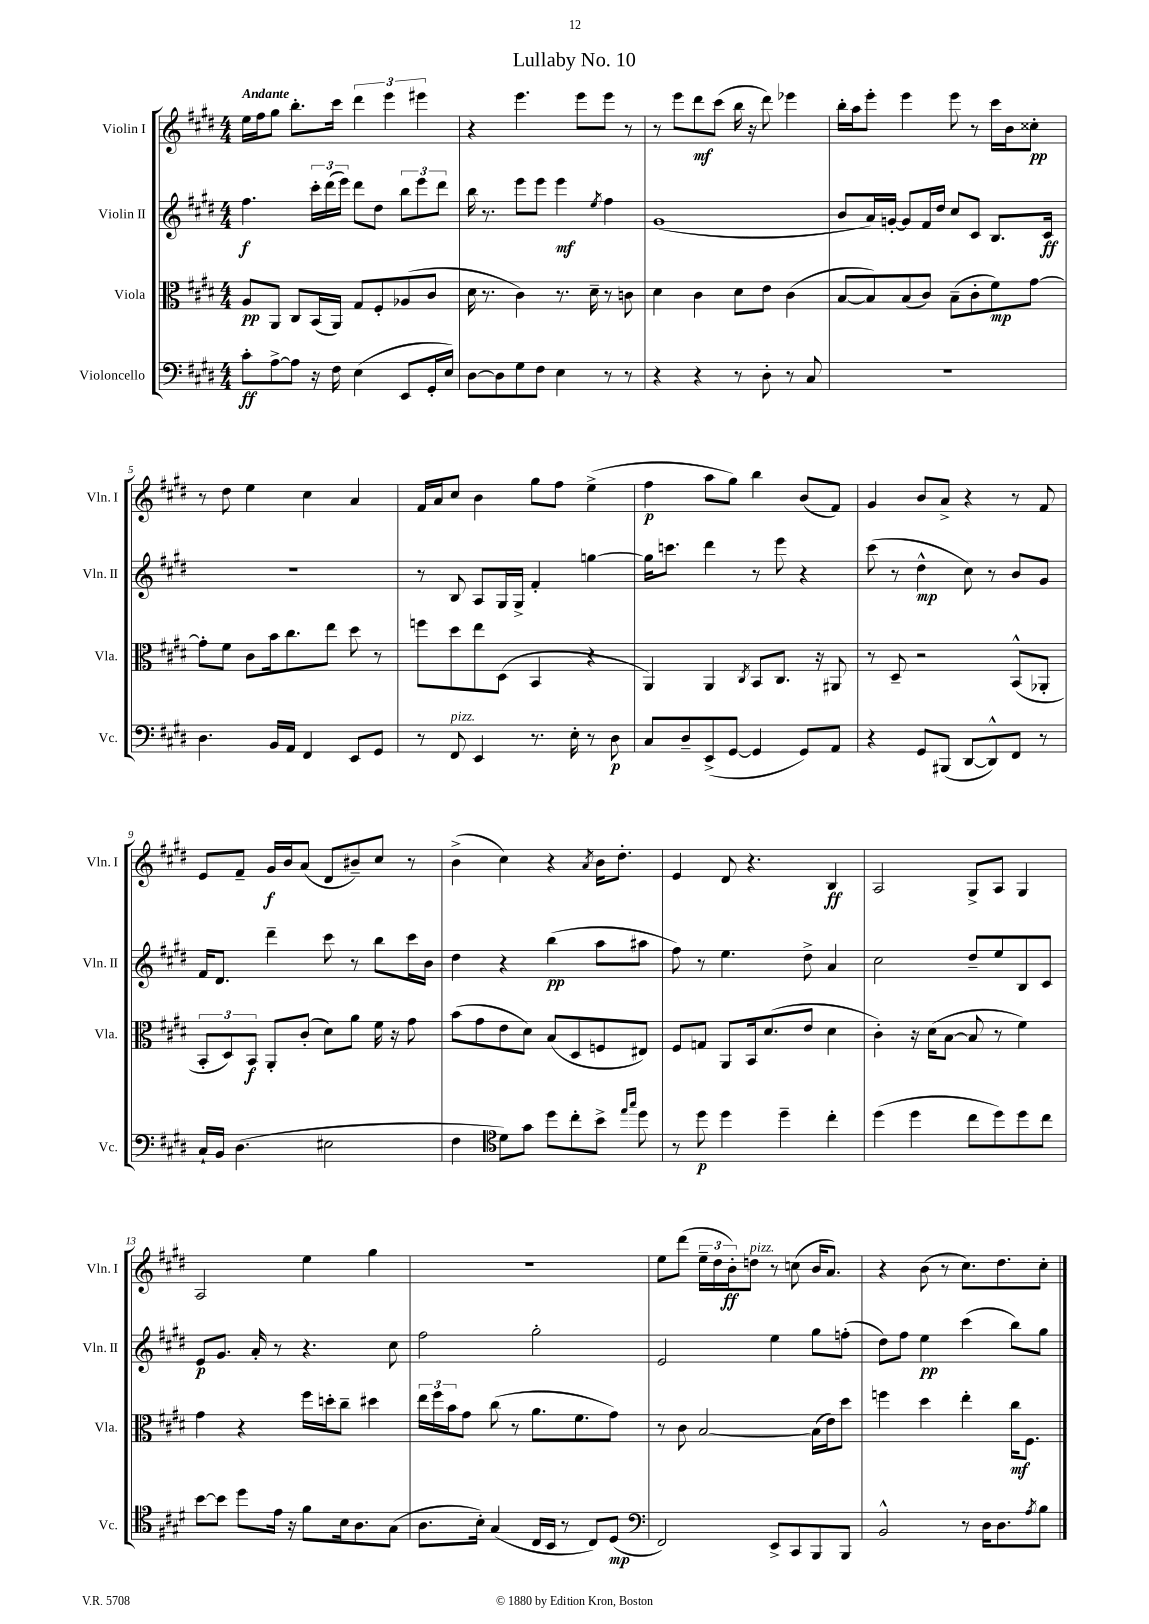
\header { title = "Lullaby No. 10" }
<<
\new StaffGroup <<
\new Staff = "s0" \with { instrumentName = "Violin I" shortInstrumentName = "Vln. I" } {
    \clef treble \key e \major \numericTimeSignature \time 4/4 \tempo "Andante"
    e''16 fis''16 gis''8 b''8.-. cis'''16 \tuplet 3/2 { dis'''4 e'''4 eis'''4 } |
    r4 e'''4. e'''8 e'''8 r8 |
    r8 e'''8 dis'''8\mf cis'''8( b''16 r16 dis'''8) ees'''4 |
    b''16-. a''16 e'''8-. e'''4 e'''8 r8 cis'''16 b'16 cisis''8-.\pp |
    r8 dis''8 e''4 cis''4 a'4 |
    fis'16 a'16 cis''8 b'4 gis''8 fis''8 e''4->( |
    fis''4\p a''8 gis''8) b''4 b'8( fis'8) |
    gis'4 b'8 a'8-> r4 r8 fis'8 |
    e'8 fis'8-- gis'16\f b'16 a'8( dis'8 bis'8--) cis''8 r8 |
    b'4->( cis''4) r4 \acciaccatura { a'8 } b'16 dis''8.-. |
    e'4 dis'8 r4. b4\ff |
    a2 gis8-> a8 gis4 |
    a2 e''4 gis''4 |
    R1 |
    e''8 dis'''8( \tuplet 3/2 { e''16-- dis''16 b'16-.\ff) } d''8^\markup { \italic "pizz." } r8 c''8( b'16 a'8.) |
    r4 b'8( r8 cis''8.) dis''8. cis''8-. \bar "|." |
}
\new Staff = "s1" \with { instrumentName = "Violin II" shortInstrumentName = "Vln. II" } {
    \clef treble \key e \major \numericTimeSignature \time 4/4
    fis''4.\f \tuplet 3/2 { cis'''16-. dis'''16( e'''16) } dis'''8 dis''8 \tuplet 3/2 { b''8 e'''8 dis'''8 } |
    b''16 r8. e'''8 e'''8 e'''4\mf \acciaccatura { e''8 } fis''4 |
    gis'1( |
    b'8 a'16) g'16~-. g'8 fis'16 dis''16 cis''8 cis'8 b8. cis'16\ff |
    R1 |
    r8 b8 a8 gis16 gis16-> fis'4-. g''4~ |
    g''16 c'''8. dis'''4 r8 e'''8 r4 |
    cis'''8( r8 dis''4-^\mp cis''8) r8 b'8 gis'8 |
    fis'16 dis'8. dis'''4-- cis'''8 r8 b''8 cis'''16 b'16 |
    dis''4 r4 b''4\pp( a''8 ais''8 |
    fis''8) r8 e''4. dis''8-> a'4 |
    cis''2 dis''8-- e''8 b8 cis'8 |
    e'8\p gis'8. a'16-. r8 r4. cis''8 |
    fis''2 gis''2-. |
    e'2 e''4 gis''8 f''8-.( |
    dis''8) fis''8 e''4\pp cis'''4( b''8) gis''8 \bar "|." |
}
\new Staff = "s2" \with { instrumentName = "Viola" shortInstrumentName = "Vla." } {
    \clef alto \key e \major \numericTimeSignature \time 4/4
    a8\pp a,8 cis8 b,16( a,16) gis8 fis8-. aes8( cis'8 |
    dis'16 r8. cis'4) r8. dis'16-- r8 c'8 |
    dis'4 cis'4 dis'8 e'8 cis'4( |
    b8~ b8) b8( cis'8) b8--( cis'8-. fis'8\mp) gis'8~ |
    gis'8-. fis'8 cis'8 b'16 cis''8. e''8 dis''8 r8 |
    f''8 dis''8 e''8 dis8( b,4 r4 |
    a,4) a,4 \acciaccatura { cis8 } b,8 cis8. r16 ais,8 |
    r8 dis8-- r2 b,8-^( aes,8-. |
    \tuplet 3/2 { b,8-. dis8) b,8\f } a,8-. cis'8-.( dis'8) a'8 fis'16 r16 gis'8 |
    b'8( gis'8 e'8 dis'8) b8( dis8 f8 eis8) |
    fis8 g8 a,8 b,16 dis'8.( e'8 dis'4 |
    cis'4-.) r16 dis'16( b8~ b8 r8 fis'4) |
    gis'4 r4 fis''16 d''16-. cis''8-- dis''4 |
    \tuplet 3/2 { e''16 fis''16 b'16 } gis'8 cis''8( r8 a'8. fis'8. gis'8) |
    r8 cis'8 b2~ b16( e'16) dis''8 |
    f''4 dis''4 e''4-. cis''16\mf fis8. \bar "|." |
}
\new Staff = "s3" \with { instrumentName = "Violoncello" shortInstrumentName = "Vc." } {
    \clef bass \key e \major \numericTimeSignature \time 4/4
    cis'8-.\ff a8~-> a8 r16 fis16 e4( e,8 gis,16-. e16) |
    dis8~ dis8 gis8 fis8 e4 r8 r8 |
    r4 r4 r8 dis8-. r8 cis8 |
    R1 |
    dis4. b,16 a,16 fis,4 e,8 gis,8 |
    r8 fis,8^\markup { \italic "pizz." } e,4 r8. e16-. r8 dis8\p |
    cis8 dis8-- e,8->( gis,8~ gis,4 gis,8) a,8 |
    r4 gis,8 bis,,8( dis,8~ dis,8-^) fis,8 r8 |
    cis16-! b,16 dis4.( eis2 |
    fis4 \clef tenor dis'8) gis'8 dis''8 cis''8-. b'8-> \grace { e''16 gis''16 } dis''8 |
    r8 dis''8\p dis''4 dis''4-- cis''4-. |
    dis''4( dis''4 cis''8 dis''8) dis''8 cis''8 |
    b'8~ b'8 dis''8 e'16 r16 fis'8 b16 a8. gis8( |
    a8. b16-.) gis4( cis16 b,16 r8 cis8) dis8\mp( |
    \clef bass fis,2) e,8-> cis,8 b,,8 b,,8 |
    b,2-^ r8 dis16 dis8. \acciaccatura { a8 } b8 \bar "|." |
}
>>
>>
